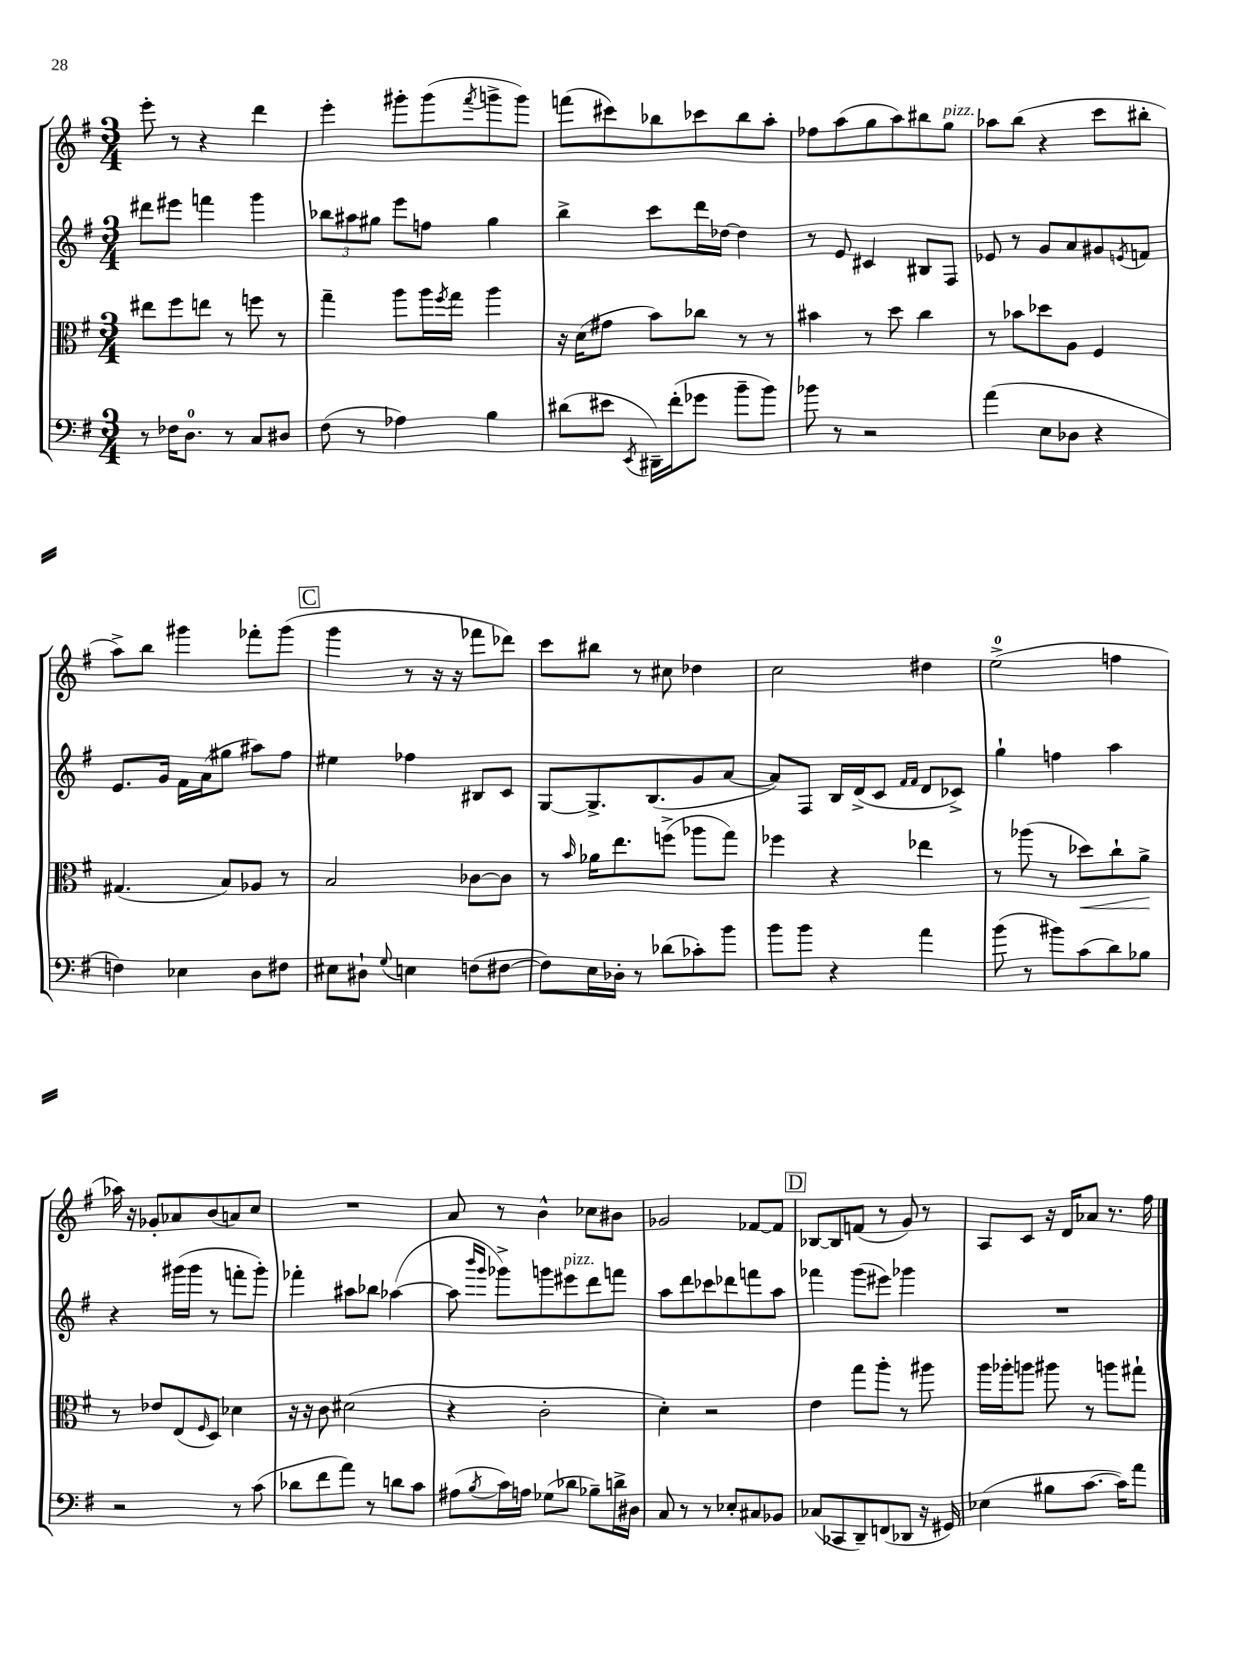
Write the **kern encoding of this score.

**kern	**kern	**dynam	**kern	**kern
*part4	*part3	*part3	*part2	*part1
*staff4	*staff3	*staff3	*staff2	*staff1
*clefF4	*clefC3	*	*clefG2	*clefG2
*k[f#]	*k[f#]	*	*k[f#]	*k[f#]
*M3/4	*M3/4	*	*M3/4	*M3/4
=20	=20	=20	=20	=20
8r	8ee#X\L	.	8ddd#X\L	8eee'\
16F-X\KL	8ff#\	.	8eee#X\J	8r
8.D\J	.	.	.	.
.	8een\J	.	4fffn\	4r
8r	8r	.	.	.
8C/L	8ffn\	.	4ggg\	4ddd\
8D#X/J	8r	.	.	.
=21	=21	=21	=21	=21
(8F#\	4gg~\	.	12bb-X\L	4eee'\
.	.	.	12aa#X\	.
8r	.	.	.	.
.	.	.	12gg#X\J	.
4A-X\)	8aa\L	.	8eee\L	8ggg#X'\L
.	16aa\L	.	8ffn\J	(8ggg#\
.	8qff#/	.	.	.
.	16gg\JJ	.	.	.
.	.	.	.	8qfff#/
4B\	4aa\	.	4gg#\	8gggn^\
.	.	.	.	8ggg\J)
=22	=22	=22	=22	=22
(8d#X\L	16r	.	4bb^\	(8fffn\L
.	(16d\KL	.	.	.
8e#X\J	8g#X\J	.	.	8ccc#X\)
8qEE/	.	.	.	.
16DD#X~\LL)	8b\L)	.	8ccc\L	8bb-X\
(16f#'\J	.	.	.	.
8g-X\J	8cc-X\J	.	16ddd\L	8ccc-X\
.	.	.	[16dd-X\JJ	.
8b~\L	8r	.	4dd-\]	8bb-\
8b\J)	8r	.	.	8aa'\J
=23	=23	=23	=23	=23
8b-X\	4b#X\	.	8r	8ff-X\L
8r	.	.	8e/	(8aa\
2r	8r	.	4c#X/	8gg\
.	8dd\	.	.	8aa\)
.	4cc\	.	8B#X/L	8bb#X\
!	!	!	!	!LO:TX:a:i:t=pizz.
.	.	.	8F#/J	8gg\J
=24	=24	=24	=24	=24
(4a\	8r	.	8e-X/	8aa-X\L
.	8b-X\L	.	8r	(8bb\J
8E\L	8dd-X\	.	8g/L	4r
8D-X\J	8A\J	.	8a/	.
4r	4F#/	.	8g#X/	8ccc\L
.	.	.	8qen/	.
.	.	.	8fn/J	8bb#X'\J
!!LO:LB:g=z
=25	=25	=25	=25	=25
4Fn\)	(4.G#X/	.	8.e/L	8aa^\L)
.	.	.	.	8bb\J
.	.	.	16g/Jk	.
4E-X\	.	.	16f#\LL	4ggg#X\
.	.	.	(16a\J	.
.	8B/L)	.	8gg#X\J	.
8D\L	8A-X/J	.	8aa#X\L)	8fff-X'\L
8F#X\J	8r	.	8ff#\J	(8ggg#\J
!!LO:REH:place=s1:t=C
=26	=26	=26	=26	=26
8E#X\L	2B/	.	4ee#X\	4ggg\
8D#X`\J	.	.	.	.
8qqG/	.	.	.	.
4En\	.	.	4ff-X\	8r
.	.	.	.	16r
.	.	.	.	16r
(8Fn\L	[8c-X\L	.	8B#X/L	8fff-X\L
[8F#X\J	8c-\J]	.	8c/J	8ddd-X\J)
=27	=27	=27	=27	=27
8F#\L])	8r	.	[8G/L	8ccc\L
.	16qqb/	.	.	.
16E\L	16a-X\KL	.	8.G^/]	8bb#X\J
16D-X'\JJ	8.ee\	.	.	.
8r	.	.	.	8r
.	.	.	(8.B/	.
(8d-X\L	(8ffn^\J	.	.	8cc#X\
8c-X'\)	8aa-X\L	.	8g/	4dd-X\
8b\J	8gg\J)	.	[8a/J	.
=28	=28	=28	=28	=28
8b\L	4ff-X\	.	8a/L])	2cc\
8b\J	.	.	8F#/J	.
4r	4r	.	16B/LL	.
.	.	.	(16d^/J	.
.	.	.	8c/J	.
.	.	.	16qqf#/LL	.
.	.	.	16qqf#/JJ	.
4a\	4ee-X\	.	8d/L	4dd#X\
.	.	.	8c-X^/J)	.
=29	=29	=29	=29	=29
(8b\	8r	.	4gg`\	(2ee^\
8r	(8aa-X\	.	.	.
8b#X\L)	8r	.	4ffn\	.
!	!	!LO:HP:b	!	!
(8c\	8dd-X\L)	<	.	.
8d\)	8cc`\	.	4aa\	4ffn\
8B-X\J	8a^\J	.	.	.
.	.	[	.	.
!!LO:LB:g=z
=30	=30	=30	=30	=30
2r	8r	.	4r	16aa-X\)
.	.	.	.	16r
.	8e-X/L	.	.	8g-X'/L
.	(8E/	.	(16ggg#X\LL	8a-X/
.	.	.	16ggg#\JJ	.
.	16qqF#/	.	.	.
.	8D/J)	.	8r	(8b/
8r	4d-X\	.	8fffn'\L	8an/)
(8c\	.	.	8ggg#'\J)	8cc/J
=31	=31	=31	=31	=31
8d-X\L	16r	.	4fff-X'\	2.r
.	16r	.	.	.
8f#\	8c\	.	.	.
8a\J)	(2d#X\	.	8aa#X\L	.
8r	.	.	8bb-X\J	.
8dn\L	.	.	([4aa-X\	.
8c\J	.	.	.	.
=32	=32	=32	=32	=32
(8A#X\L	4r	.	8aa-\]	8a/
.	.	.	16qqbbb/LL	.
8qB/	.	.	16qqggg/JJ	.
16c\L)	.	.	8ggg-X^\L)	8r
16An\JJ	.	.	.	.
(8G-X\L	2c'\	.	8gggn\	4b^^\
!	!	!	!LO:TX:a:i:t=pizz.	!
8d-X\J	.	.	8eee#X\	.
8B-X~\L)	.	.	8ddd\	8cc-X\L
16dn^\L	.	.	8fffn\J	8b#X\J
16D#X\JJ	.	.	.	.
=33	=33	=33	=33	=33
8C/	4d'\)	.	8aa\L	2g-X/
8r	.	.	8ddd\	.
8r	2r	.	8ccc-X\	.
8E-X'/L	.	.	8ddd-X\	.
8C#X/	.	.	8fffn\	[8f-X/L
8BB-X/J	.	.	8aa\J	8f-/J]
!!LO:REH:place=s1:t=D
=34	=34	=34	=34	=34
(8C-X/L	4e\	.	4fff-X\	[8B-X/L
8CC-X/	.	.	.	8B-/]
8DD~/)	8gg\L	.	(8ggg\L	(8fn/J
(8FFn/	8aa'\J	.	8eee#X\J)	8r
8DD-X/J	8r	.	4ggg-X\	8g/)
16r	8aa#X\	.	.	8r
16GG#X/)	.	.	.	.
=35	=35	=35	=35	=35
(4E-X\	16aa\LL	.	2.r	8A/L
.	16aa-X'\J	.	.	.
.	8aan\J	.	.	8c/J
8B#X\L	8aa#X\	.	.	16r
.	.	.	.	16d/KL
[8.c\J	8r	.	.	8a-X/J
.	8aan\L	.	.	8.r
16c\KL])	.	.	.	.
8a\J	8gg#X`\J	.	.	.
.	.	.	.	16ff#\
==	==	==	==	==
*-	*-	*-	*-	*-
